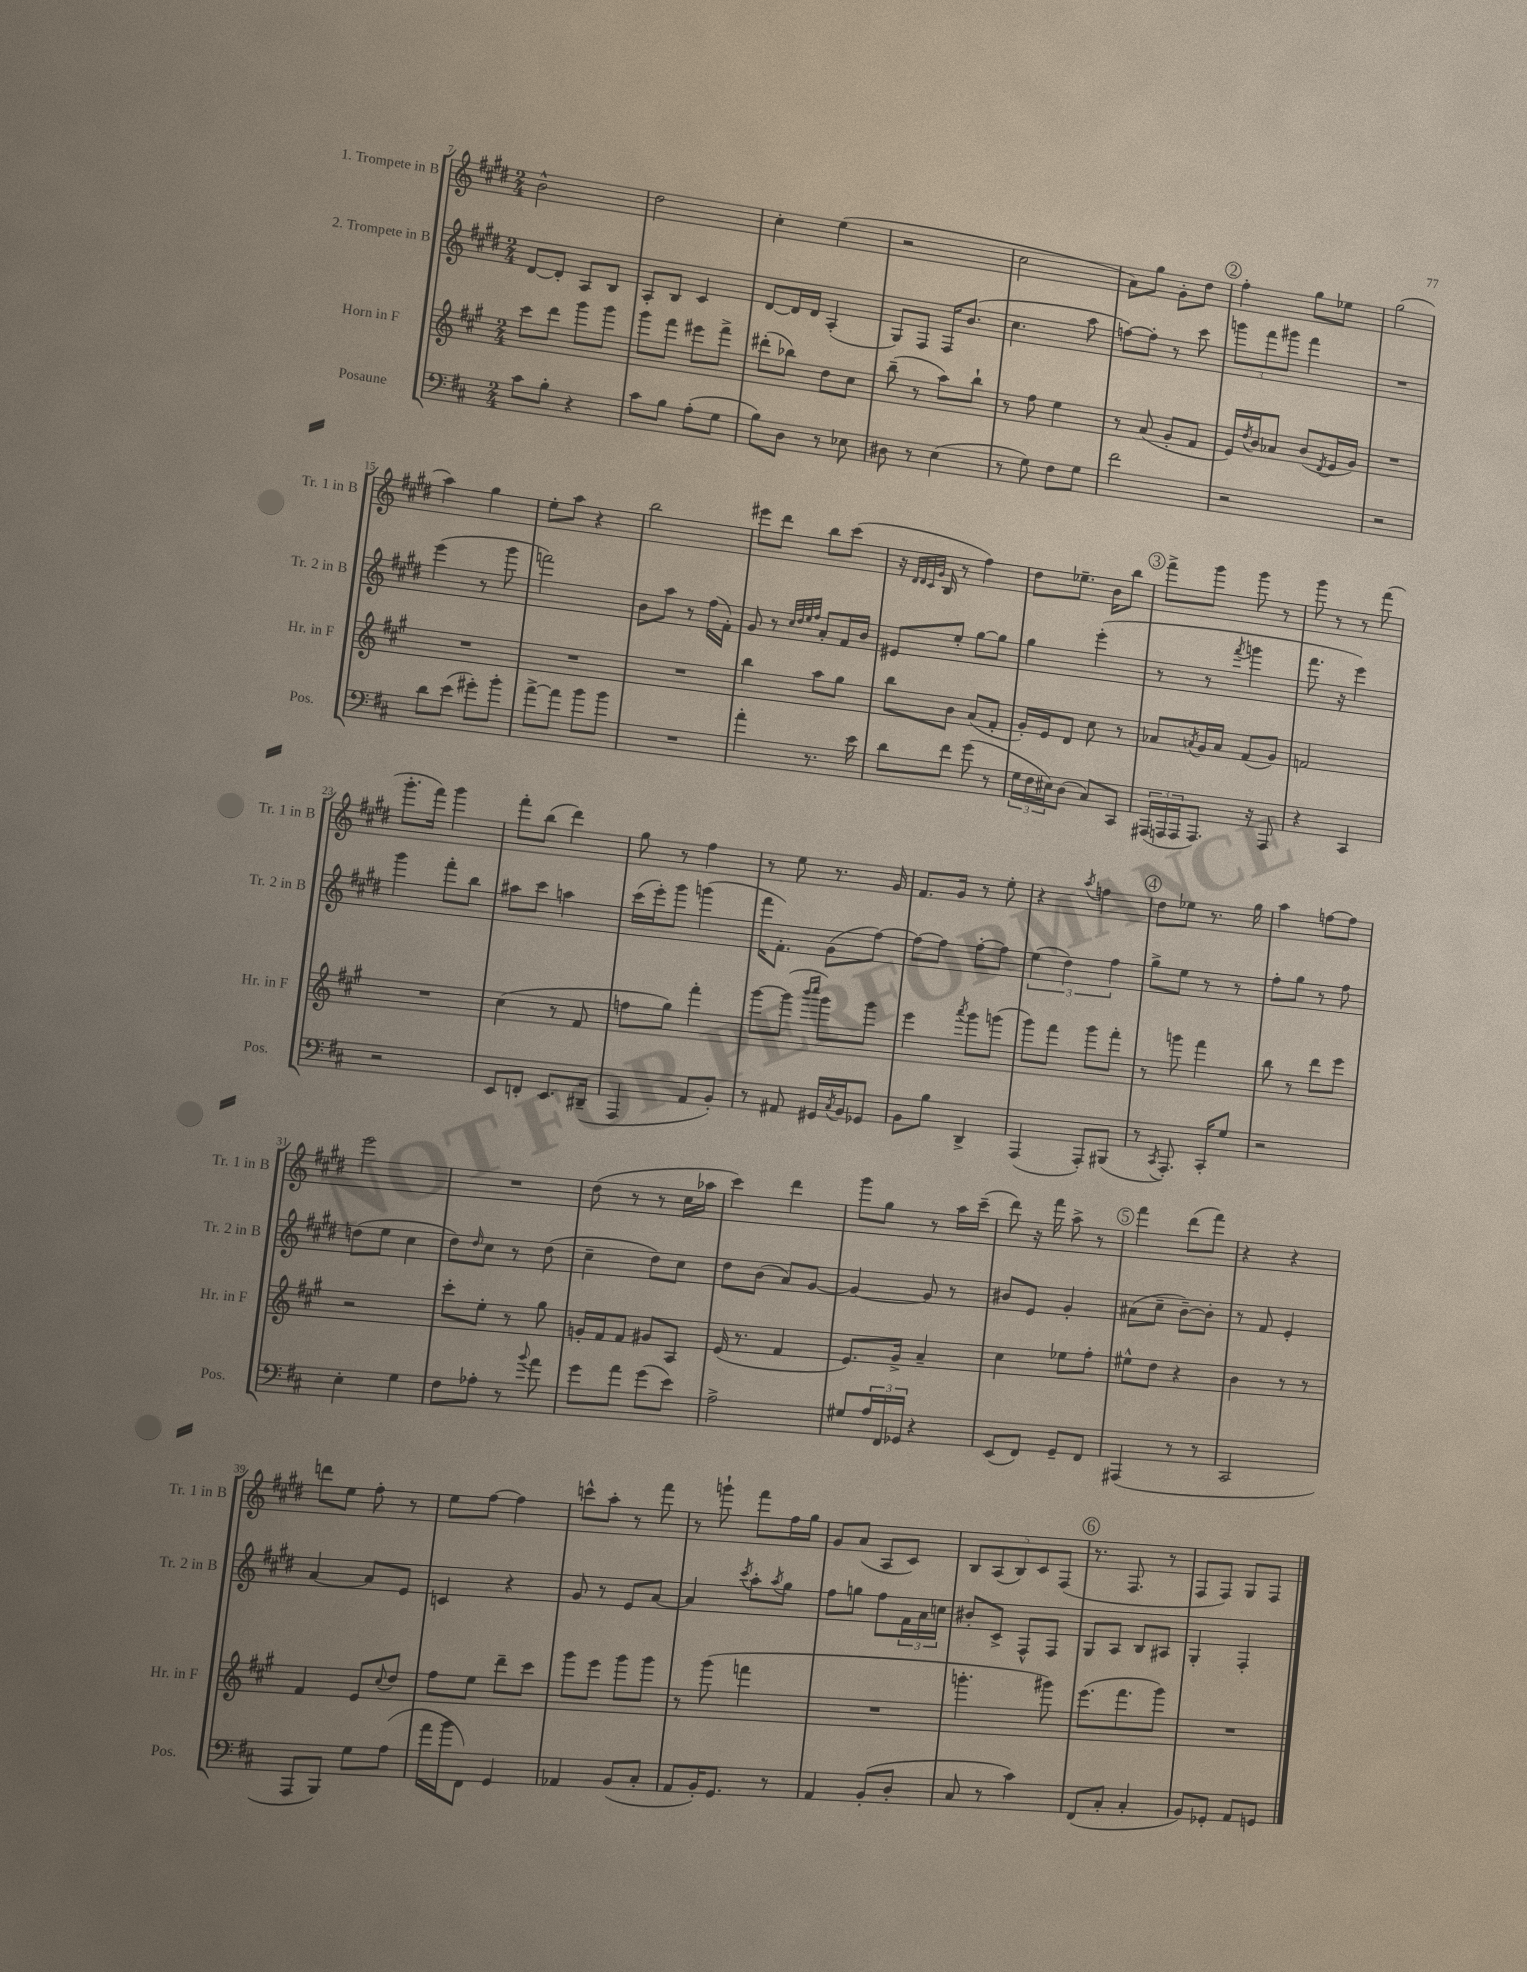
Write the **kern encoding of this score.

**kern	**kern	**kern	**kern
*part4	*part3	*part2	*part1
*staff4	*staff3	*staff2	*staff1
*I"Posaune	*I"Horn in F	*I"2. Trompete in B	*I"1. Trompete in B
*I'Pos.	*I'Hr. in F	*I'Tr. 2 in B	*I'Tr. 1 in B
*clefF4	*clefG2	*clefG2	*clefG2
*k[f#c#]	*k[f#c#g#]	*k[f#c#g#d#]	*k[f#c#g#d#]
*M2/4	*M2/4	*M2/4	*M2/4
=7	=7	=7	=7
8c#\L	8ccc#\L	[8d#/L	2b^^\
8B'\J	8ddd\J	8d#'/J]	.
4r	8ggg#\L	8A/L	.
.	8ggg#\J	8B/J	.
=8	=8	=8	=8
8c#\L	8ggg#\L	8A'/L	2dd#\
8B\J	8fff#\J	8B/J	.
(8A'\L	8eee#X\L	4c#/	.
8G\J	8fff#^\J	.	.
=9	=9	=9	=9
8B\L)	(8ddd#X'\L	[8d#/L	4cc#'\
8D\J	8bb-X\J)	16d#/L]	.
.	.	16d#/JJ	.
8r	8dd\L	(4A'/	(4ee\
8E-X\	8cc#\J	.	.
=10	=10	=10	=10
8D#X\	(8bb~\	8G#/L)	2r
8r	8r	8F#/J	.
(4E\	8aa\L)	16F#/KL	.
.	.	(8.b/J	.
.	8bb`\J	.	.
=11	=11	=11	=11
8r	8r	4.cc#\	2cc#\
8G\)	8ff#\	.	.
8F#\L	4ee\	.	.
8G\J	.	8aa\	.
=12	=12	=12	=12
2f#\	8r	[8ffn\L)	8a\L)
.	(8a/	8ff'\J]	8gg#\J
.	8g#'/L	8r	8g#'\L
.	8f#/J	8ccc#\	8dd#\J
!!LO:REH:place=s1:t=2
=13	=13	=13	=13
2r	16e/LL)	12gggn\L	4ff#'\
.	8qdd/	.	.
.	16b/J	.	.
.	.	12fff#\	.
.	8a-X/J	.	.
.	.	12ggg#X\J	.
.	(8b/L	4fff#\	8gg#\L
.	8qd/	.	.
.	16e/L	.	8ee-X\J
.	16g#/JJ)	.	.
=14	=14	=14	=14
2r	2r	2r	(2gg#\
!!LO:LB:g=z
=15	=15	=15	=15
8d\L	2r	(4eee\	4aa\)
(8e\J	.	.	.
8g#X'\L)	.	8r	4gg#\
8b'\J	.	8ggg#\	.
=16	=16	=16	=16
[8a^\L	2r	2fffn\)	8ee'\L
8a\J]	.	.	8aa\J
8b\L	.	.	4r
8b\J	.	.	.
=17	=17	=17	=17
2r	2r	8b\L	2bb\
.	.	8aa\J	.
.	.	8r	.
.	.	(16ff#\LL	.
.	.	16f#'\JJ)	.
=18	=18	=18	=18
4a'\	4bb\	8g#/	8eee#X\L
.	.	8r	8ddd#\J
.	.	32qqcc#/LLL	.
.	.	32qqdd#/	.
.	.	32qqee/	.
.	.	32qqff#/JJJ	.
8.r	8aa\L	8a'/L	8bb\L
.	8gg#\J	16f#/L	(8ccc#\J
16e\	.	16b/JJ	.
=19	=19	=19	=19
8d\L	8bb\L	8e#X/L	16r
.	.	.	32qqd#/LLL
.	.	.	32qqd#/
.	.	.	32qqc#/
.	.	.	32qqg#/JJJ
.	.	.	16B/
8f#\J	8b\J	8ee'/J	8r
(8g\	(8a/L	[8gg#\L	4ff#\)
8r	8f#'/J	8gg#\J]	.
=20	=20	=20	=20
24G\LL	16g#'/LL)	4gg#\	8dd#\L
24F#\	.	.	.
.	16e/J	.	.
24E#X\J)	.	.	.
(8D\J	8d/J	.	8.ee-X~\J
8C#/L)	8cc#\	(4eee'\	.
.	.	.	16b\KL
8CC#/J	8r	.	8bb\J
!!LO:REH:place=s1:t=3
=21	=21	=21	=21
(24AAA#X/LL	8a-X/L	8r	8fff#^\L
24AAAn/	.	.	.
24AAA/J	.	.	.
.	8qan/	.	.
8.AAA/J)	16g#/L	8r	8ggg#\J
.	16a/JJ	.	.
.	.	8qfff#/	.
.	(8f#/L	4gggn\	8ggg#\
16r	.	.	.
8AAA/	8g#/J)	.	8r
=22	=22	=22	=22
4r	2fn/	8.fff#\	8ggg#\
.	.	.	8r
.	.	16r	.
4CC#/	.	4eee\)	8r
.	.	.	(8fff#\
!!LO:LB:g=z
=23	=23	=23	=23
2r	2r	4ggg#\	8.ggg#'\L
.	.	.	16fff#\Jk)
.	.	8fff#'\L	4ggg#\
.	.	8bb\J	.
=24	=24	=24	=24
8EE/L	(4cc#\	8aa#X\L	8fff#'\L
8FFn'/J	.	8ccc#\J	(8bb\J
8.EE/L	8r	4aan\	4ddd#\)
.	8f#/	.	.
(16DD#X~/Jk	.	.	.
=25	=25	=25	=25
4AAA/	8ffn\L	(16ccc#\LL	8gg#\
.	.	16eee'\J)	.
.	8gg#\J)	8ggg#\J	8r
8AA/L	4fff#'\	(4gggn\	4ff#\
8BB'/J)	.	.	.
=26	=26	=26	=26
8r	[8ggg#\L	16fff#\KL	8r
.	.	8.f#'\J)	.
8AA#X/	(8ggg#\J]	.	8ee\
.	16qqbbb/LL	.	.
.	16qqcccc#/JJ	.	.
16GG#X/LL	8ggg#\L)	(8g#\L	8.r
8qC#/	.	.	.
16BB/J	.	.	.
8GG-X/J	8ggg#\J	[8ff#\J)	.
.	.	.	16g#/
=27	=27	=27	=27
8BB\L	4eee\	8ff#\L_	8.f#/L
8B\J	.	8ff#\J]	.
.	.	.	16g#/Jk
.	8qaaa/	.	.
4DD^/	8ggg#\L	[8ff#'\L	8r
.	(8gggn\J	8ff#\J]	8ee'\
=28	=28	=28	=28
(4AAA/	8ggg#\L)	(6ee\	4r
.	8fff#\J	.	.
.	.	6dd#\)	.
.	.	.	8qaa/
8AAA'/L)	8ggg#\L	.	4ffn\
.	.	6ff#\	.
(8BBB#X/J	8fff#'\J	.	.
!!LO:REH:place=s1:t=4
=29	=29	=29	=29
8r	8r	8gg#^\L	8dd#\L
8qCC#/	.	.	.
8.AAA'/)	8gggn\	8ee\J	8ee-X\J
.	4fff#\	8r	8.r
16CC#'/KL	.	.	.
8G/J	.	8r	.
.	.	.	16gg#\
=30	=30	=30	=30
2r	8bb\	8ff#'\L	4aa\
.	8r	8gg#\J	.
.	8ddd\L	8r	[8ffn\L
.	8eee\J	8ff#\	8ff\J]
!!LO:LB:g=z
=31	=31	=31	=31
4E'\	2r	(8ddn\L	2eee\
.	.	8ee\J	.
4G\	.	4cc#\	.
=32	=32	=32	=32
8F#\L	8ccc#'\L	8dd#\L)	2r
.	.	16qqdd#/	.
8A-X'\J	8ee'\J	8cc#\J	.
8r	8r	8r	.
8qqb/	.	.	.
8a\	8gg#\	(8dd#\	.
=33	=33	=33	=33
8g\L	16gn'/LL	4cc#~\	(8dd#\
.	16f#/J	.	.
8a\J	8f#/J	.	8r
(8g\L	8g#X/L	8dd#\L)	8r
8e\J)	8A/J	8cc#\J	16cc#\LL
.	.	.	16aa-X\JJ
=34	=34	=34	=34
2A^\	(16e/	8dd#\L	4ccc#\)
.	8.r	.	.
.	.	(8b\J	.
.	4f#/	8a/L)	4ddd#\
.	.	[8g#/J	.
=35	=35	=35	=35
8G#X/L	8.e/L)	4g#/_	8ggg#\L
24A/L	.	.	8gg#\J
24FF#/	.	.	.
.	16g#^/Jk	.	.
24GG-X/JJ	.	.	.
4r	4a~/	8g#/]	8r
.	.	8r	16aa\LL
.	.	.	(16ccc#~\JJ
=36	=36	=36	=36
(8EE/L	4cc#\	8b#X/L	8ddd#\)
8FF#/J)	.	8e/J	16r
.	.	.	16fff#\
8GG~/L	8ee-X\L	4g#'/	8aa^\
8FF#/J	8ff#'\J	.	8r
!!LO:REH:place=s1:t=5
=37	=37	=37	=37
(4AAA#X/	8ee#X^^\L	(8a#X\L	4fff#\
.	8dd\J	8cc#~\J	.
8r	4r	[8b~\L)	(8ddd#\L
8r	.	8b'\J]	8fff#\J)
=38	=38	=38	=38
2CC#/	4b\	8r	4r
.	.	8f#/	.
.	8r	4e'/	4r
.	8r	.	.
!!LO:LB:g=z
=39	=39	=39	=39
8AAA/L	4f#/	[4a/	8dddn\L
8BBB/J)	.	.	8ee\J
8G\L	8e/L	8a/L]	8ff#'\
.	8qqcc#/	.	.
(8A\J	8dd/J	8e/J	8r
=40	=40	=40	=40
16a\LL	8ff#\L	4cn/	8ee\L
16b\J	.	.	.
8FF#\J)	8ee\J	.	[8ff#\J
4GG/	8ddd~\L	4r	4ff#\]
.	8ccc#\J	.	.
=41	=41	=41	=41
4AA-X/	8ggg#\L	8g#/	8cccn^^\L
.	8eee\J	8r	8aa'\J
(8BB/L	8ggg#\L	8e/L	8r
8C#'/J	8ggg#\J	[8a/J	8fff#\
=42	=42	=42	=42
8AA/L	8r	4a/]	8r
16BB'/K)	(8ggg#\	.	8gggn`\
8.GG/J	.	.	.
.	.	8qccc#/	.
.	4fffn\	8aa'\L	8fff#\L
.	.	8qaa/	.
8r	.	8gg#\J	16ff#\L
.	.	.	16gg#\JJ
=43	=43	=43	=43
4AA/	2r	8ff#\L	8g#/L
.	.	8ggn\J	(8a/J
(8BB'/L	.	8ff#\L	8A/L
8D'/J	.	24f#\L	8c#/J)
.	.	24a\	.
.	.	24ccn\JJ	.
=44	=44	=44	=44
8C#/	4.gggn'\	8b#X'/L	10B/L
.	.	.	(10A/
8r	.	8c#^/J	.
.	.	.	10B/)
4c#\)	.	8F#^^/L	.
.	.	.	10c#/
.	8ggg#X\)	8F#/J	.
.	.	.	(10F#/J
!!LO:REH:place=s1:t=6
=45	=45	=45	=45
(8FF#/L	(8.eee\L	8G#/L	8.r
8C#'/J	.	8A/J	.
.	8.fff#\	.	8.F#/
4C#'/	.	8B/L	.
.	8ggg#\J)	8A#X/J	8r
=46	=46	=46	=46
8BB/L)	2r	4G#'/	8F#/L
8GG-X'/J	.	.	8F#/J)
8AA/L	.	4F#'/	8G#/L
8GGn/J	.	.	8F#/J
==	==	==	==
*-	*-	*-	*-
